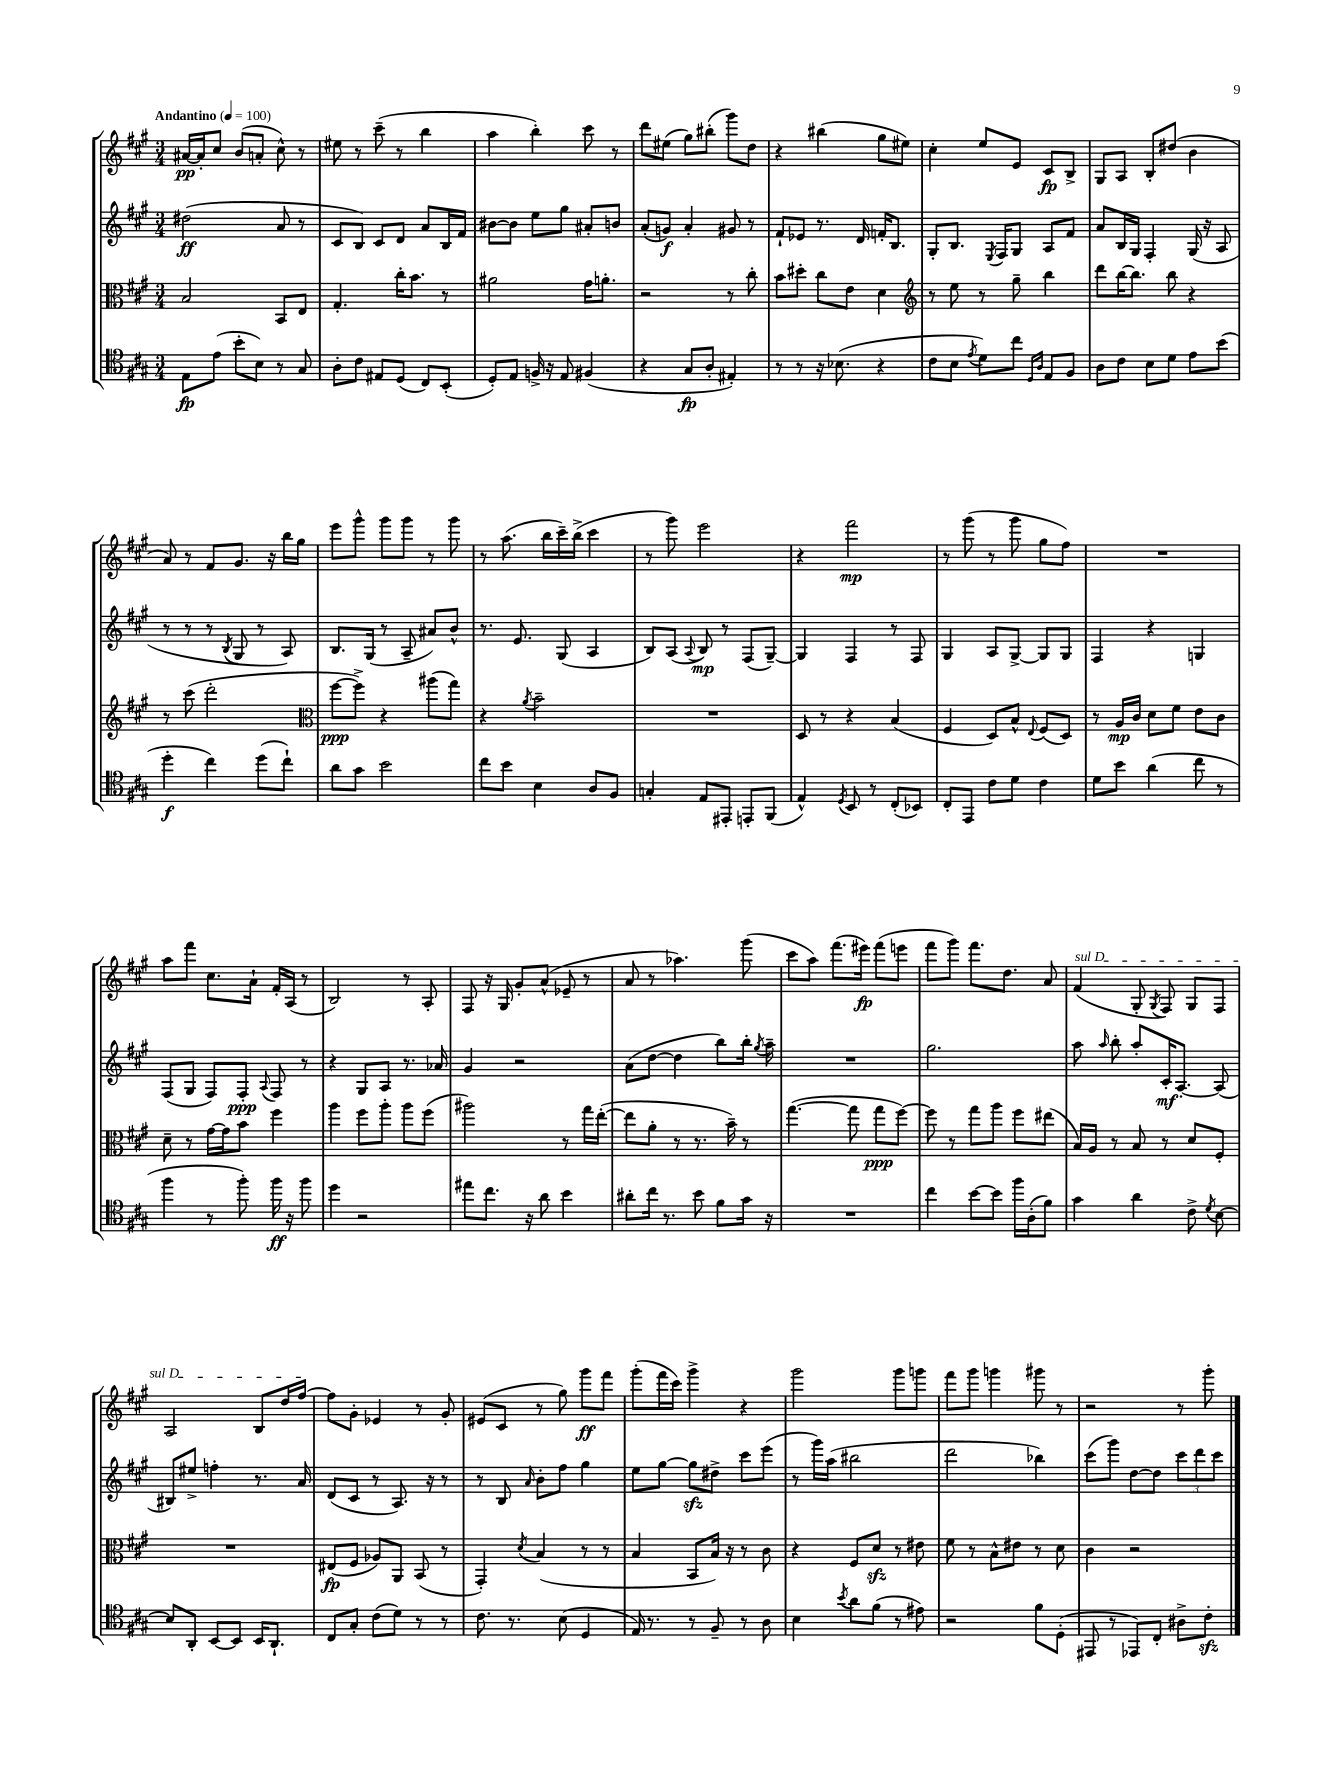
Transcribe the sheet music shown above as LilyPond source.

<<
\new StaffGroup <<
\new Staff = "s0" {
    \clef treble \key a \major \numericTimeSignature \time 3/4 \tempo "Andantino" 4 = 100
    \autoBeamOff ais'16[~\pp ais'16-. cis''8] b'8[( a'8]-. cis''8-^) r8 |
    eis''8 r8 cis'''8--( r8 b''4 |
    a''4 b''4-.) cis'''8 r8 |
    d'''8[ eis''8]( gis''8[) bis''8]-.( gis'''8[) d''8] |
    r4 bis''4( gis''8[ eis''8]) |
    cis''4-. e''8[ e'8] cis'8[\fp b8]-> |
    gis8[ a8] b8[-. dis''8]( b'4 |
    a'8) r8 fis'8[ gis'8.] r16 b''16[ gis''16] |
    e'''8[ gis'''8]-^ gis'''8[ gis'''8] r8 gis'''8 |
    r8 a''8.( b''16[ cis'''16--) b''16]->( cis'''4 |
    r8 gis'''8) e'''2 |
    r4 fis'''2\mp |
    r8 gis'''8( r8 gis'''8 gis''8[ fis''8]) |
    R2. |
    a''8[ fis'''8] cis''8.[ a'16]-! fis'16[-. a16]( r8 |
    b2) r8 a8-. |
    fis8 r16 gis16 gis'8[-. a'8]-^( ees'8-- r8 |
    a'8 r8 aes''4.) gis'''8( |
    cis'''8[ a''8]) fis'''8.[( eis'''16]\fp) fis'''8[( e'''8] |
    fis'''8[ gis'''8]) fis'''8.[ d''8.] a'8 |
    \once \override TextSpanner.bound-details.left.text = \markup { \italic "sul D" } fis'4\startTextSpan( gis8-. \acciaccatura { gis8 } fis8) gis8[ fis8] |
    a2 b8[ d''16 fis''16]~\stopTextSpan |
    fis''8[ gis'8]-. ees'4 r8 gis'8-. |
    eis'8[( cis'8] r8 gis''8) gis'''8[\ff fis'''8] |
    gis'''8[-.( fis'''16 cis'''16]) gis'''4-> r4 |
    gis'''2 gis'''8[ g'''8] |
    fis'''8[ gis'''8] g'''4 gis'''8 r8 |
    r2 r8 gis'''8-. \bar "|." |
}
\new Staff = "s1" {
    \clef treble \key a \major \numericTimeSignature \time 3/4
    \autoBeamOff dis''2\ff( a'8 r8 |
    cis'8[ b8]) cis'8[ d'8] a'8[ b16 fis'16] |
    bis'8[~ bis'8] e''8[ gis''8] ais'8[-. b'8] |
    a'8[-.( g'8]\f) a'4-. gis'8 r8 |
    fis'8[-! ees'8] r8. d'16 f'16[-. b8.] |
    gis8[-. b8.] \acciaccatura { e8 } fis16[ gis8] a8[ fis'8] |
    a'8[ b16 gis16] fis4-. gis16( r16 a8 |
    r8 r8 r8 \acciaccatura { b8 } gis8 r8 a8) |
    b8.[ gis16]( r8 a8-- ais'8[) b'8]-^ |
    r8. e'8. gis8( a4 |
    b8[) a8]( \appoggiatura { a8 } b8\mp) r8 fis8[( gis8]~--) |
    gis4 fis4 r8 fis8 |
    gis4 a8[ gis8]~-> gis8[ gis8] |
    fis4 r4 g4 |
    fis8[( gis8] fis8[) fis8]-.\ppp \appoggiatura { a8 } fis8 r8 |
    r4 gis8[ a8] r8. aes'16 |
    gis'4 r2 |
    a'8[( d''8]~ d''4 b''8[) b''16]-. \acciaccatura { gis''8 } a''16-- |
    R2. |
    gis''2. |
    a''8 \grace { a''16 } b''8-. a''8[-. cis'16-.\mf a8.]~-. a8( |
    bis8[) eis''8]-> f''4-. r8. a'16 |
    d'8[( cis'8] r8 a8.) r16 r8 |
    r8 b8 \grace { a'16 } b'8[-. fis''8] gis''4 |
    e''8[ gis''8]~ gis''8[\sfz dis''8]-> cis'''8[ e'''8]( |
    r8 gis'''16[) a''16]( bis''2 |
    d'''2 bes''4) |
    cis'''8[( gis'''8]) d''8[~ d''8] \tuplet 3/2 { cis'''8[ d'''8 cis'''8] } \bar "|." |
}
\new Staff = "s2" {
    \clef alto \key a \major \numericTimeSignature \time 3/4
    \autoBeamOff b2 b,8[ e8] |
    gis4.-. cis''16[-. b'8.] r8 |
    ais'2 gis'16[ a'8.]-. |
    r2 r8 cis''8-. |
    b'8[ dis''8]-. cis''8[ e'8] d'4 |
    \clef treble r8 e''8 r8 gis''8-- b''4 |
    d'''8[ b''16~ b''8.] b''8 r4 |
    r8 cis'''8( d'''2-. |
    \clef alto fis''8[~\ppp fis''8]->) r4 ais''8[( gis''8]) |
    r4 \acciaccatura { a'8 } b'2-- |
    R2. |
    d8 r8 r4 b4( |
    fis4 d8[) b8]-^ \appoggiatura { e8 } fis8[( d8]) |
    r8 a16[\mp cis'16] d'8[ fis'8] e'8[ cis'8] |
    d'8-- r8 gis'16[~ gis'16 b'8] fis''4 |
    a''4 fis''8[ a''8]-. a''8[ fis''8]( |
    ais''2) r8 gis''16[ e''16]~-.( |
    e''8[ a'8]-. r8 r8. b'16--) r8 |
    gis''4.~( gis''8 gis''8[\ppp fis''8]~) |
    fis''8 r8 gis''8[ a''8] fis''8[ eis''8]( |
    b16[) a16] r8 b8 r8 d'8[ fis8]-. |
    R2. |
    eis8[\fp( fis8] aes8[) a,8] b,8( r8 |
    gis,4-.) \acciaccatura { d'8 } b4( r8 r8 |
    b4 b,8[ b16]) r16 r8 cis'8 |
    r4 fis8[ d'8]\sfz r8 eis'8 |
    fis'8 r8 b8[-^ eis'8] r8 d'8 |
    cis'4 r2 \bar "|." |
}
\new Staff = "s3" {
    \clef tenor \key a \major \numericTimeSignature \time 3/4
    \autoBeamOff e8[\fp e'8]( b'8[-. b8]) r8 gis8 |
    a8[-. cis'8] eis8[ d8]( cis8[) b,8]-.( |
    d8[-.) e8] f16-> r16 e8 fis4( |
    r4 gis8[\fp a8]-. eis4-.) |
    r8 r8 r16 bes8.( r4 |
    cis'8[ b8] \acciaccatura { e'8 } d'8[) cis''8] \grace { d16[ a16] } e8[ fis8] |
    a8[ cis'8] b8[ d'8] e'8[ b'8]( |
    d''4-.\f cis''4) d''8[( cis''8]-!) |
    a'8[ gis'8] b'2 |
    cis''8[ b'8] b4 a8[ fis8] |
    g4-. e8[ eis,8]-. e,8[-. fis,8]( |
    e4-^) \acciaccatura { d8 } b,8 r8 cis8[-.( bes,8]) |
    cis8[-. e,8] cis'8[ d'8] cis'4 |
    d'8[ b'8] a'4( cis''8 r8 |
    fis''4 r8 fis''8-.) fis''16\ff r16 fis''8 |
    d''4 r2 |
    eis''8[ cis''8.] r16 a'8 b'4 |
    ais'8[-. cis''16] r8. b'8 fis'8[ gis'16] r16 |
    R2. |
    cis''4 b'8[~ b'8] fis''16[ a16-.( fis'8]) |
    gis'4 a'4 cis'8-> \acciaccatura { d'8 } b8~ |
    b8[ a,8]-. b,8[~ b,8] b,16[ a,8.]-! |
    cis8[ gis8]-. cis'8[( d'8]) r8 r8 |
    cis'8. r8. b8( d4 |
    e16) r8. r8 fis8-- r8 a8 |
    b4 \acciaccatura { b'8 } a'8[ fis'8]( r8 eis'8) |
    r2 fis'8[ d8]-.( |
    eis,8 r8 ees,8[) cis8]-. ais8[-> cis'8]-.\sfz \bar "|." |
}
>>
>>
\layout { \context { \Score \remove "Bar_number_engraver" } }
